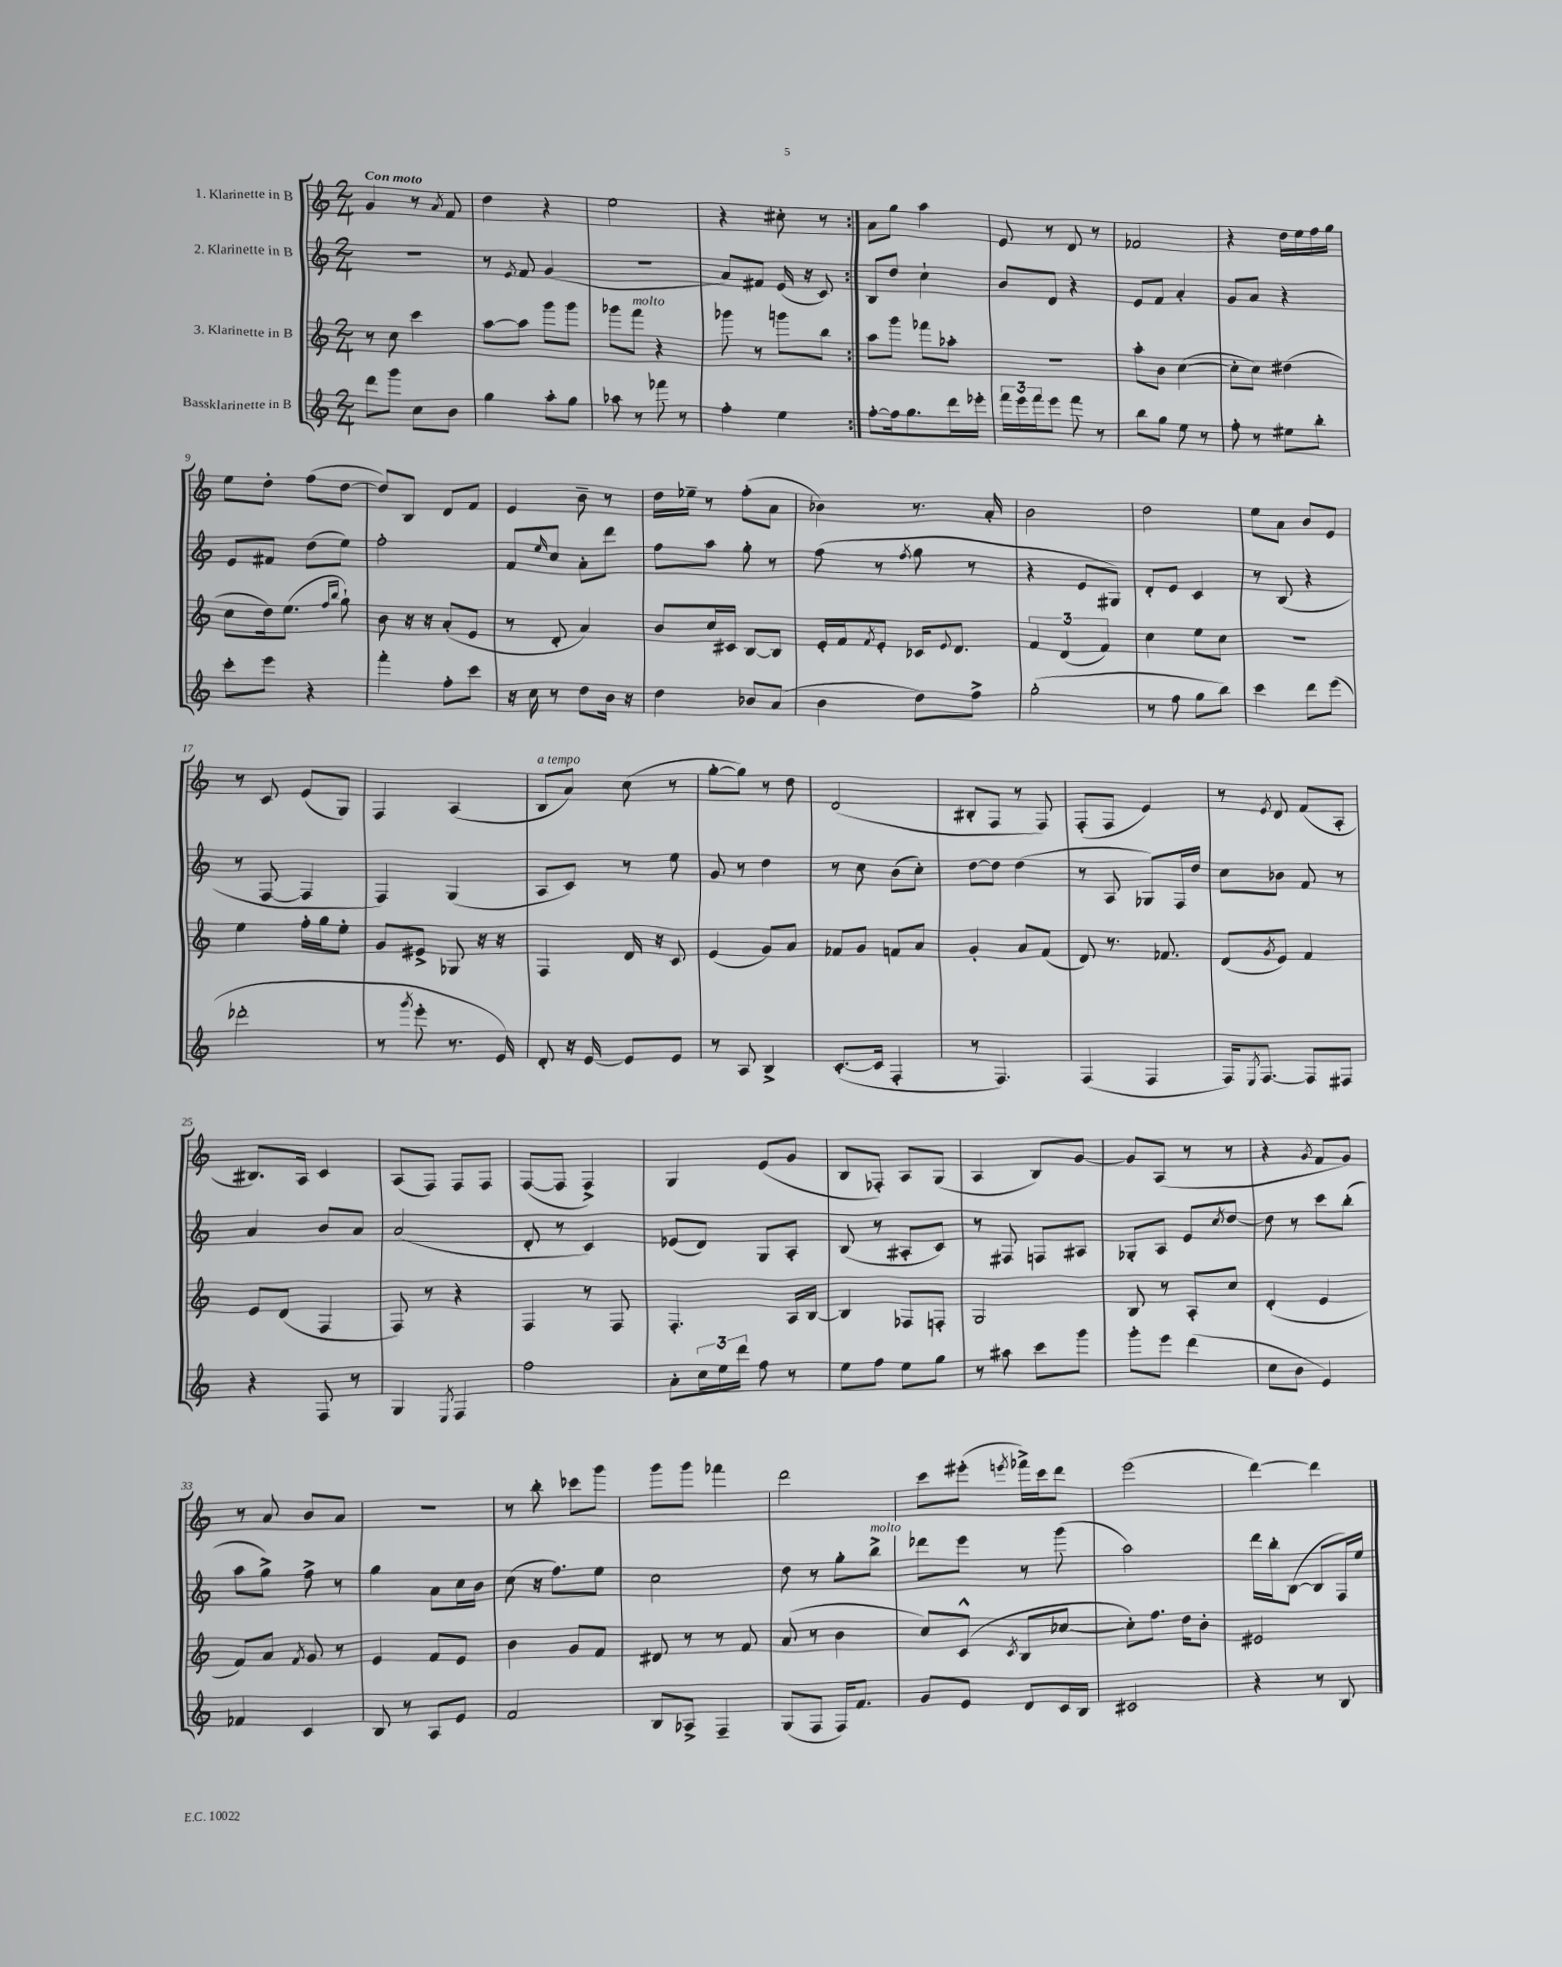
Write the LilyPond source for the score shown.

<<
\new StaffGroup <<
\new Staff = "s0" \with { instrumentName = "1. Klarinette in B" } {
    \clef treble \key c \major \numericTimeSignature \time 2/4 \tempo "Con moto"
    \repeat volta 2 { g'4 r8 \acciaccatura { a'8 } f'8 |
    d''4 r4 |
    e''2 |
    r4 cis''8-. r8 | }
    a'8 g''8 a''4 |
    e'8 r8 d'8 r8 |
    fes'2 |
    r4 d''16 e''16 f''16 g''16 |
    e''8 d''8-. f''8( d''8~ |
    d''8) b8 d'8 f'8 |
    e'4 b'8-- r8 |
    d''16 ees''16-- r8 f''8-.( a'8 |
    bes'4) r8. a'16-. |
    b'2 |
    d''2 |
    e''8 a'8 b'8 e'8 |
    r8 c'8 e'8( g8) |
    f4 a4( |
    b8^\markup { \italic "a tempo" } a'8) c''8( r8 |
    g''8~-. g''8) r8 d''8 |
    d'2( |
    bis8-. f8 r8 f8) |
    f8-.( f8 e'4) |
    r8 \acciaccatura { e'8 } d'8 f'8( a8-. |
    bis8.) a16 c'4 |
    a8( f8) f8 f8 |
    f8~( f8 f4->) |
    g4 e'8( g'8 |
    b8 fes8-.) a8 g8( |
    a4 b8) g'8~ |
    g'8 a8( r8 r8 |
    r4 \acciaccatura { g'8 } f'8 g'8) |
    r8 a'8 b'8 a'8 |
    r2 |
    r8 b''8-. ces'''8 g'''8 |
    g'''8 g'''8 fes'''4 |
    d'''2 |
    c'''8 eis'''8-.( \acciaccatura { e'''8 } fes'''16->) c'''16 d'''8 |
    e'''2( |
    d'''4~) d'''4 \bar "|." |
}
\new Staff = "s1" \with { instrumentName = "2. Klarinette in B" } {
    \clef treble \key c \major \numericTimeSignature \time 2/4
    \repeat volta 2 { R2 |
    r8 \acciaccatura { e'8 } f'8 g'4( |
    r2 |
    a'8) fis'8 e'16( r16 c'8) | }
    b8 d''8 c''4-! |
    b'8 d'8 r4 |
    e'8 f'8 a'4-. |
    g'8 a'8 r4 |
    e'8 fis'8 d''8( e''8) |
    f''2-. |
    f'8 \grace { e''16 } c''8 a'8-. d'''8 |
    f''8 a''8 g''8-. r8 |
    f''8( r8 \acciaccatura { f''8 } g''8 r8 |
    r4 e'8 gis8) |
    d'8-. e'8 c'4 |
    r8 b8( r4 |
    r8 f8~ f4 |
    f4) g4( |
    a8 c'8) r8 e''8 |
    g'8 r8 d''4 |
    r8 c''8 b'8( c''8-.) |
    d''8~ d''8 d''4( |
    r8 a8 ges8) f16 d''16 |
    c''8 bes'8 f'8 r8 |
    a'4 b'8 a'8 |
    a'2( |
    d'8-. r8 c'4) |
    ees'8( d'8) g8 a8-. |
    b8( r8 ais8-. c'8) |
    r8 fis8 f8 ais8 |
    ges8-. a8 e'8 \acciaccatura { c''8 } d''8~ |
    d''8 r8 c'''8 b''8-.( |
    a''8 g''8->) f''8-> r8 |
    g''4 a'8 c''16 b'16 |
    c''8( r16 f''8.) e''8 |
    c''2 |
    d''8 r8 g''8-. b''8->^\markup { \italic "molto" } |
    des'''8 e'''8 r8 g'''8( |
    a''2) |
    d'''16 b''16-. b8~( b8 f16) e''16 \bar "|." |
}
\new Staff = "s2" \with { instrumentName = "3. Klarinette in B" } {
    \clef treble \key c \major \numericTimeSignature \time 2/4
    \repeat volta 2 { r8 c''8 c'''4 |
    a''8~ a''8 g'''8 g'''8 |
    ges'''8 f'''8^\markup { \italic "molto" } r4 |
    ges'''8 r8 g'''8 b''8 | }
    a''8 g'''8 fes'''8 aes''8-. |
    R2 |
    a''8-. b'8 c''4~( |
    c''8-. c''8) dis''4( |
    c''8 d''16) e''8.( \grace { f''16 b''16 } g''8-!) |
    b'8 r16 r16 a'8-.( e'8 |
    r8 d'8-. a'4) |
    b'8 c''16 cis'16 b8~ b8 |
    e'16-. f'16 \acciaccatura { f'8 } e'8-. ces'16 \appoggiatura { e'8 } d'8. |
    \tuplet 3/2 { f'4 d'4( f'4) } |
    c''4 e''8 c''8 |
    r2 |
    e''4 f''16-. g''16 e''8-. |
    g'8 eis'8-> ges8 r16 r16 |
    f4 d'16 r16 c'8 |
    e'4( g'8) a'8 |
    fes'8 g'8 f'8 a'8 |
    g'4-. a'8 f'8( |
    d'8) r8. fes'8. |
    d'8( \acciaccatura { g'8 } e'8) f'4 |
    e'8 d'8( f4 |
    f8) r8 r4 |
    f4 r8 f8 |
    f4.-. a16 b16~ |
    b4 fes8 f8-. |
    g2 |
    b8 r8 a8-. c''8 |
    d'4-.( e'4 |
    f'8) a'8 \acciaccatura { f'8 } g'8 r8 |
    e'4 f'8 e'8 |
    b'4 g'8 f'8 |
    dis'8 r8 r8 f'8 |
    a'8( r8 b'4 |
    c''8) c'8-^( \acciaccatura { c'8 } b8 ces''8~ |
    ces''8-.) f''8. d''16 b'8-. |
    eis'2 \bar "|." |
}
\new Staff = "s3" \with { instrumentName = "Bassklarinette in B" } {
    \clef treble \key c \major \numericTimeSignature \time 2/4
    \repeat volta 2 { d'''8 g'''8 c''8 b'8 |
    g''4 a''8-. g''8 |
    aes''8 r8 fes'''8 r8 |
    f''4-. e''4 | }
    f''8~-. f''16 g''8. d'''16 ees'''16-. |
    \tuplet 3/2 { f'''16 e'''16 f'''16 } e'''8 f'''8 r8 |
    b''8 g''8 e''8 r8 |
    f''8-. r8 eis''8 b''8-. |
    c'''8-. e'''8 r4 |
    f'''4-. f''8-. c'''8 |
    r16 c''16 r8 d''8 b'16 r16 |
    d''4 bes'8 a'8( |
    b'4 d''8) f''8-> |
    g''2-.( |
    r8 f''8 g''8 b''8) |
    c'''4 d'''8 e'''8( |
    des'''2-. |
    r8 \acciaccatura { g'''8 } e'''8-. r8. e'16) |
    d'8-. r16 e'16~ e'8 e'8 |
    r8 a8 b4-> |
    c'8.~-.( c'16 f4-. |
    r8 f4.) |
    f4( f4 |
    f16) \acciaccatura { e8 } f8.~ f8 fis8 |
    r4 f8 r8 |
    g4 \acciaccatura { e8 } f4 |
    f''2 |
    a'8-. \tuplet 3/2 { c''16 e''16 d'''16 } f''8 r8 |
    e''8 f''8 e''8 g''8 |
    r8 ais''8 c'''8 g'''8 |
    g'''8-. e'''8 d'''4( |
    c''8 b'8 e'4) |
    fes'4 c'4 |
    b8 r8 a8 e'8 |
    f'2 |
    b8 aes8-> f4-- |
    g8( f8 f16) f'8. |
    g'8 e'8 d'8 c'16 b16 |
    cis'2 |
    r4 r8 b8 \bar "|." |
}
>>
>>
